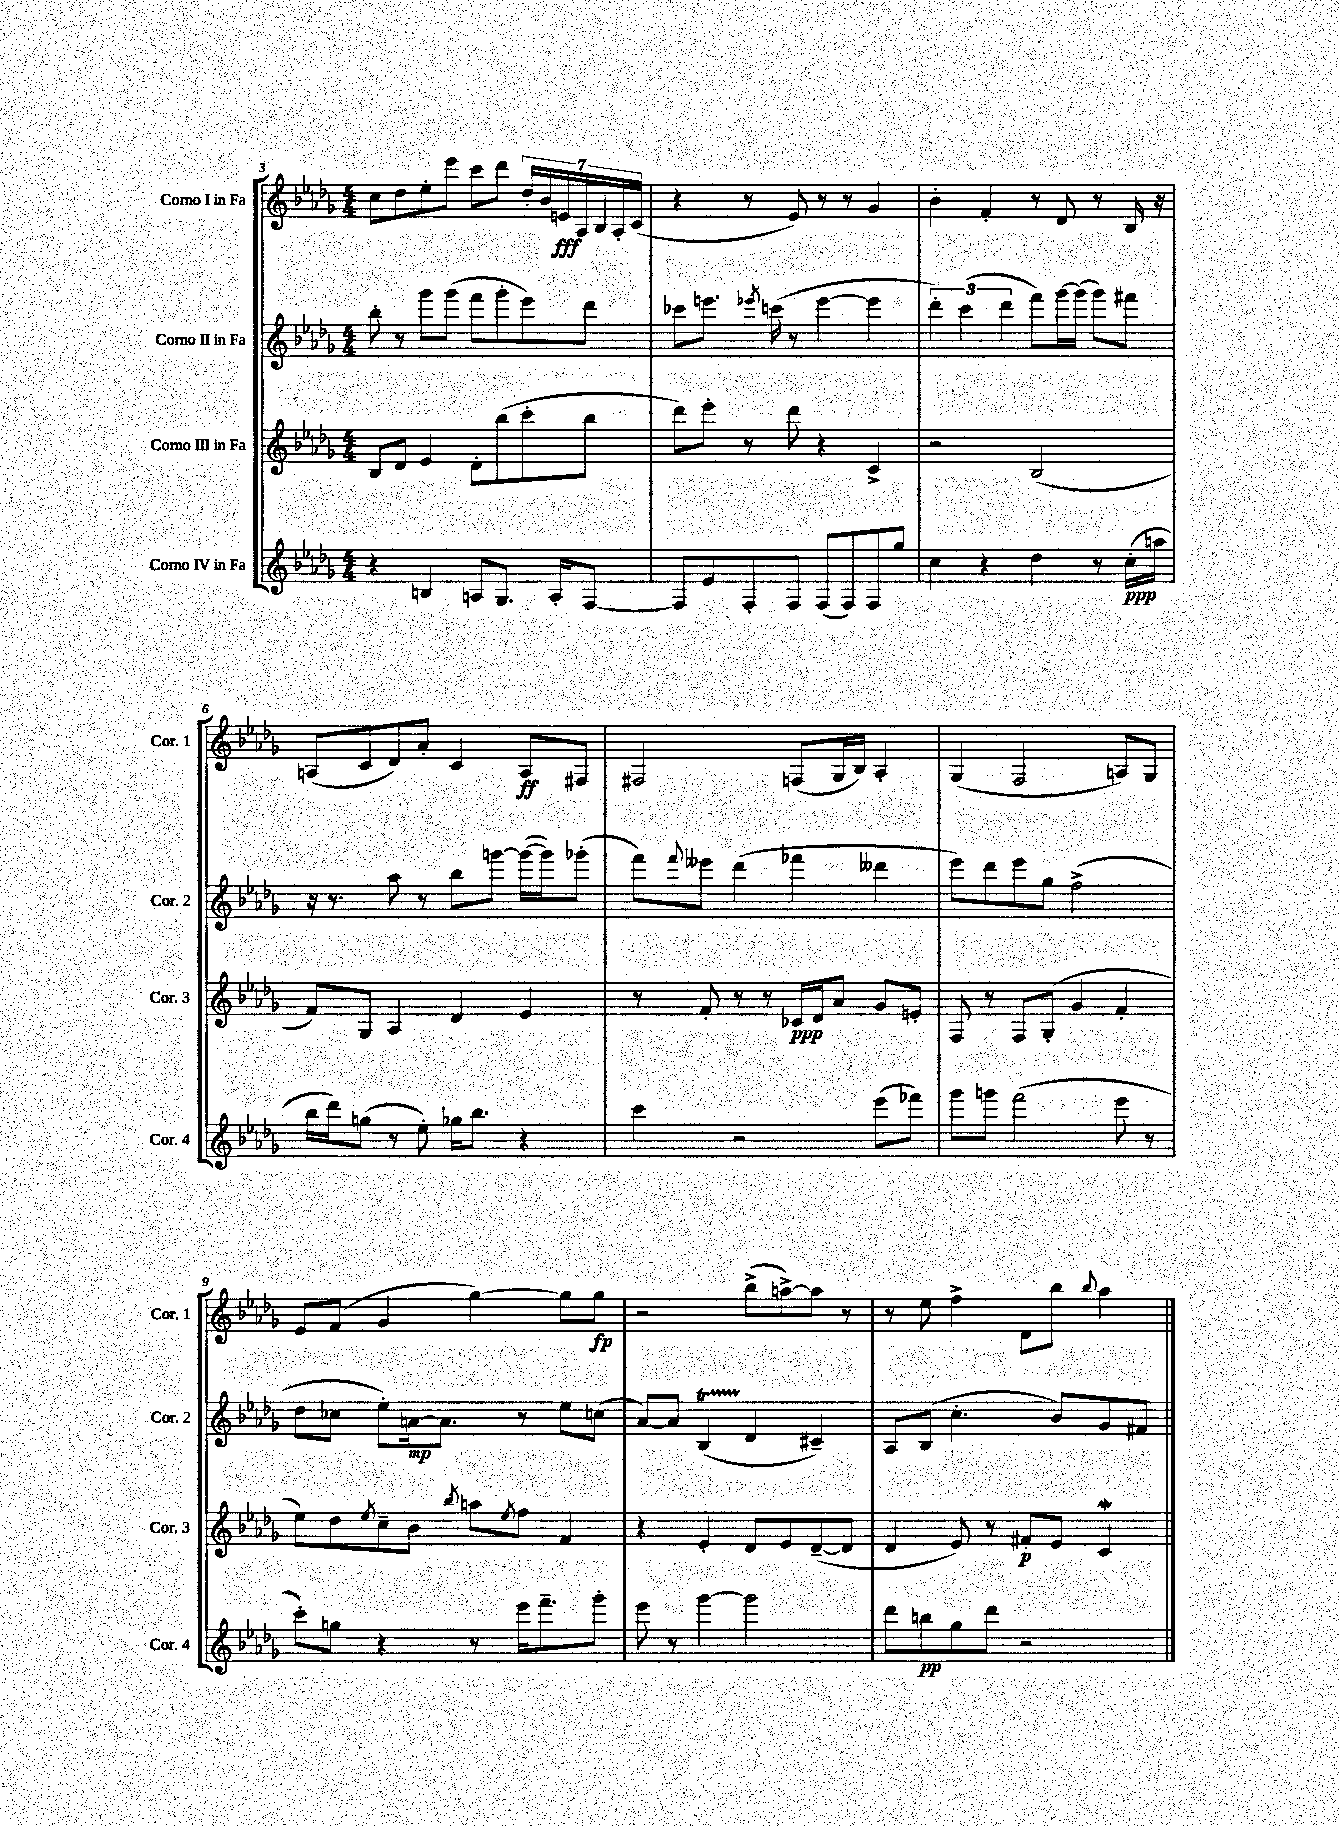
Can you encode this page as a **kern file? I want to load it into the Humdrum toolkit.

**kern	**kern	**kern	**kern
*staff4	*staff3	*staff2	*staff1
*clefG2	*clefG2	*clefG2	*clefG2
*k[b-e-a-d-g-]	*k[b-e-a-d-g-]	*k[b-e-a-d-g-]	*k[b-e-a-d-g-]
*M4/4	*M4/4	*M4/4	*M4/4
4r	8B-	8bb-'	8cc
.	8d-	8r	8dd-
4B	4e-	8ggg-	8ee-'
.	.	(8ggg-	8eee-
8A	8d-'	8fff	8ccc
8.G-	(8bb-	8ggg-'	8ddd-
.	8ccc'	8eee-)	28dd-'
.	.	.	28b-
16A'	.	.	.
.	.	.	28e
.	.	.	28A-
[8F	8bb-	8ddd-	.
.	.	.	28B-
.	.	.	28A-'
.	.	.	(28c
=	=	=	=
8F]	8ddd-)	8ccc-	4r
8e-	8eee-'	8.eee	.
8F'	8r	.	8r
.	.	8qeee-	.
.	.	(16ccc	.
8F	8ddd-	8r	8e-)
(8F	4r	[4eee-	8r
8F)	.	.	8r
8F	4c^	4eee-]	4g-
8gg-	.	.	.
=	=	=	=
4cc	2r	6ddd-')	4b-'
.	.	(6ccc	.
4r	.	.	4f'
.	.	6ddd-	.
4dd-	(2B-	8fff)	8r
.	.	[16ggg-	8d-
.	.	(16ggg-]	.
8r	.	8ggg-)	8r
(16cc'	.	8fff#	16B-
16aa	.	.	16r
=	=	=	=
16bb-	8f)	16r	(8A
16ddd-)	.	8.r	.
(8gg	8G-	.	8c
8r	4A-	8aa-	8d-)
8ee-')	.	8r	8a-'
16gg-	4d-	8bb-	4c
8.bb-	.	.	.
.	.	[8ggg	.
4r	4e-	(16ggg_	8A
.	.	16ggg])	.
.	.	(8ggg-'	8F#
=	=	=	=
4ccc	8r	8fff)	2F#
.	.	8qqfff	.
.	8f'	8eee--	.
2r	8r	(4ddd-	.
.	8r	.	.
.	16c-	4fff-	(8F
.	16d-	.	.
.	8a-	.	16G-
.	.	.	16B-)
(8eee-	8g-	4ddd--	4A-'
8fff-)	8e'	.	.
=	=	=	=
8ggg-	8F	8eee-)	(4G-
8ggg	8r	8ddd-	.
(2fff	8F	8eee-	2F
.	(8G-'	8gg-	.
.	4g-	(2ff^	.
8eee-	4f'	.	8A)
8r	.	.	8G-
=	=	=	=
8ccc')	8ee-)	8dd-	8e-
8gg	8dd-	8cc-	(8f
.	8qee-	.	.
4r	8cc~	8ee-')	4g-
.	8b-	[16a	.
.	.	8.a]	.
.	8qbb-	.	.
8r	8aa	.	[4gg-)
.	8qee-	.	.
16eee-	8ff	8r	.
8.fff~	.	.	.
.	4f	8ee-	8gg-]
8ggg-'	.	(8cc	8gg-
=	=	=	=
8eee-	4r	[8a-)	2r
8r	.	8a-]	.
[4ggg-	4e-'	(4B-	.
2ggg-]	8d-	4d-	(8bb-^
.	8e-	.	[8aa^)
.	([8d-~	4c#~)	8aa]
.	8d-]	.	8r
=	=	=	=
8ddd-	4d-	8A-	8r
8bb	.	(8B-	8ee-
8gg-	8e-)	4.cc'	4ff^
8ddd-	8r	.	.
2r	8f#'	.	8d-
.	8e-	8b-)	8bb-
.	.	.	8qqbb-
.	4c	8g-	4aa-
.	.	8f#	.
==	==	==	==
*-	*-	*-	*-
